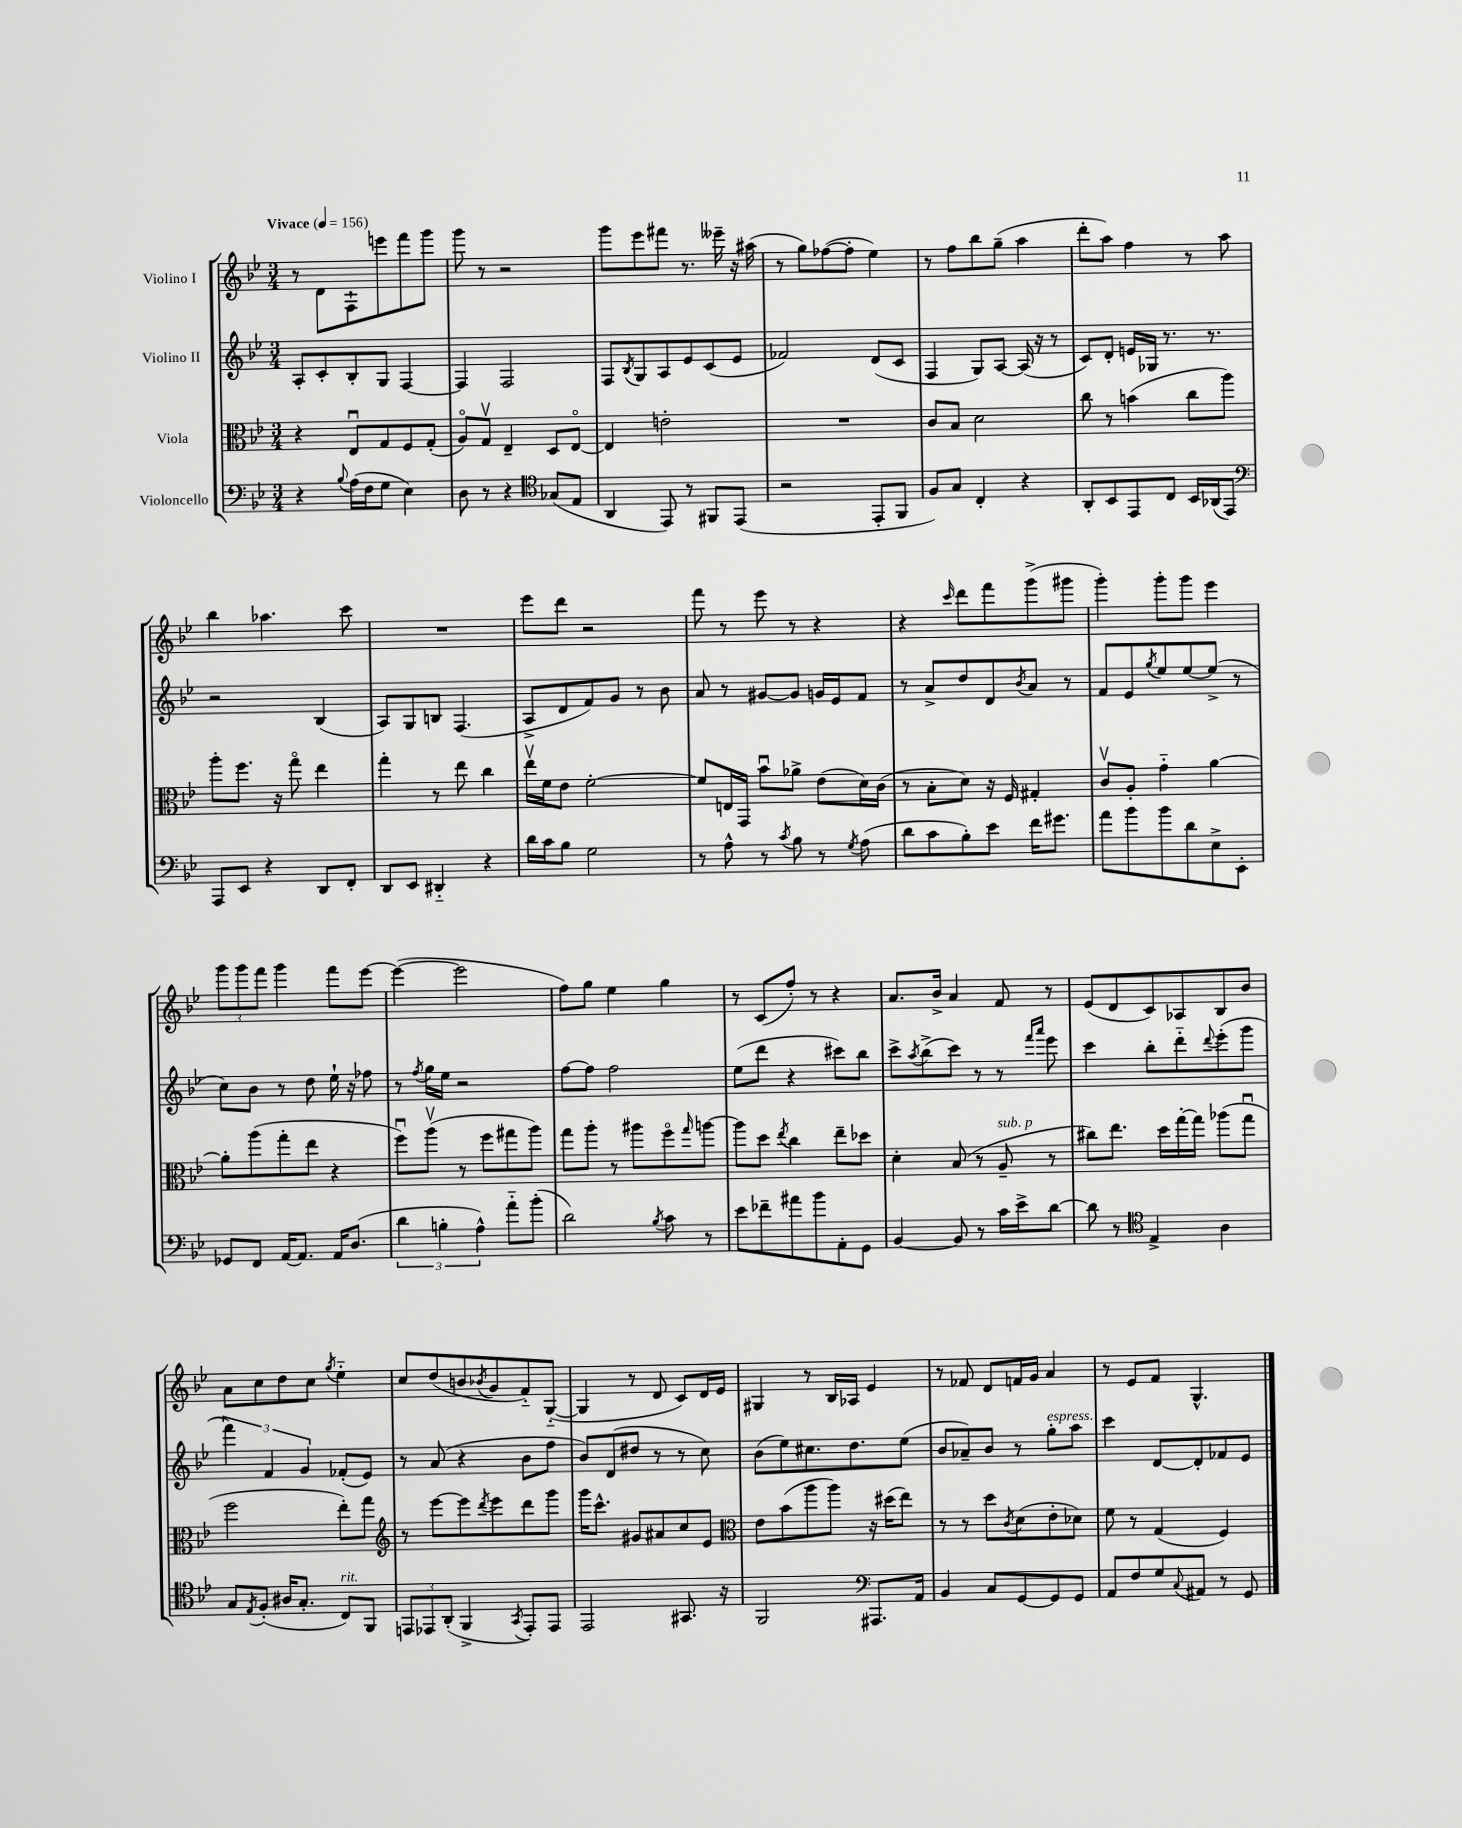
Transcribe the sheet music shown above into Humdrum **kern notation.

**kern	**kern	**kern	**kern
*staff4	*staff3	*staff2	*staff1
*clefF4	*clefC3	*clefG2	*clefG2
*k[b-e-]	*k[b-e-]	*k[b-e-]	*k[b-e-]
*M3/4	*M3/4	*M3/4	*M3/4
*MM156	*MM156	*MM156	*MM156
4r	4r	8A'/L	8r
.	.	8c'/	8d\L
8qqB-/	.	.	.
(16A\LL	8E-u/L	8B-'/	8F`\
16F\J	.	.	.
8G\J	8G/	8G/J	8eee\
4E-\)	8F/	[4F/	8fff\
.	(8G'/J	.	8ggg\J
=	=	=	=
8D\	8Ao/L)	4F/]	8ggg\
8r	8Gv/J	.	8r
4r	4E-~/	2F/	2r
*clefC4	*	*	*
(8G-/L	8D/L	.	.
8E-/J	[8E-o/J	.	.
=	=	=	=
4AA/	4E-/]	8F/L	8ggg\L
.	.	8qB-/	.
.	.	8G/	8eee-\
8EE-/)	2e'\	8A/	8fff#\J
8r	.	8e-/	8.r
8FF#/L	.	(8c/	.
.	.	.	16eee--~\
(8EE-/J	.	8e-/J	16r
.	.	.	(16aa#\
=	=	=	=
2r	2.r	2f-/)	8r
.	.	.	8gg\L)
.	.	.	([8ff-\
.	.	.	8ff-'\]J
8EE-'/L	.	(8d/L	4ee-\)
8FF/J	.	8c/J	.
=	=	=	=
8F/L)	8c/L	4F/	8r
8G/J	8B-/J	.	8ff\L
4C'/	2d\	8G/L)	8bb-\
.	.	[8A/J	(8gg~\J
4r	.	(16A/]	4aa\
.	.	16r	.
.	.	8r	.
=	=	=	=
8AA'/L	8cc\	8c/L)	8ddd'\L
8BB-/	8r	8d'/J	8aa\J)
8EE-/	(4b\	16e/LL	4ff\
.	.	16G-/JJ	.
8C/J	.	8.r	.
16BB-/LL	8cc\L	.	8r
(16AA-/J	.	8.r	.
8EE-/J)	8aa\J)	.	8aa\
=	=	=	=
*clefF4	*	*	*
8AAA/L	8aa'\L	2r	4bb-\
8EE-/J	8.ff\J	.	.
4r	.	.	4.aa-\
.	16r	.	.
.	8ggo\	.	.
8DD/L	4ee-\	(4B-/	.
8FF'/J	.	.	8ccc\
=	=	=	=
8DD/L	4gg'\	8A/L)	2.r
8EE-/J	.	8G/	.
4DD#'~/	8r	8B/J	.
.	8ee-\	(4.F/	.
4r	4cc\	.	.
=	=	=	=
16d\LL	16ee-v\LL	8A^/L	8eee-\L
16c\J	16f\J	.	.
8B-\J	8e-\J	8d/	8ddd\J
2G\	[2f'\	8f/)	2r
.	.	8g/J	.
.	.	8r	.
.	.	8b-\	.
=	=	=	=
8r	8f/]L	8a/	8fff\
8A^^\	16E/L	8r	8r
.	16GG/JJ	.	.
8r	8b-u\L	[8g#/L	8eee-\
8qc/	.	.	.
8B-\	8a-^\J	8g#/]J	8r
8r	(8e-\L	16g/LL	4r
.	.	16e-/J	.
8qG/	.	.	.
(8A\	16d\L)	8f/J	.
.	(16c\JJ	.	.
=	=	=	=
8d\L	8r	8r	4r
8c\	8B-'\L	8a^/L	.
.	.	.	16qqccc/
8B-'\)	8d\J)	8dd/	8ddd\L
8e-\J	16r	8d/	8fff\
.	16F/	.	.
.	.	8qb-/	.
16f\LK	4G#'/	8a/J	(8ggg^\
8.g#\J	.	.	.
.	.	8r	8ggg#\J
=	=	=	=
8a\L	8cv/L	8f/L	4ggg'\)
8b-\	8A'/J	8e-/	.
.	.	8qgg/	.
8b-\	4g'~\	8ee-/	8ggg'\L
8d\	.	[8ee-/	8ggg\J
8E-^\	[4a\	(8ee-^/]J	4eee-\
8EE-'\J	.	8r	.
=	=	=	=
8GG-/L	8a'\]L	8cc\L)	12ggg\L
.	.	.	12ggg\
8FF/J	(8aa\	8b-\J	.
.	.	.	12fff\J
[16AA/LK	8gg'\	8r	4ggg\
8.AA/]J	.	.	.
.	8ee-\J	8dd\	.
16AA/LK	4r	16ee-`\	8fff\L
(8.D/J	.	16r	.
.	.	8ff-\	[8eee-\J
=	=	=	=
6d\	8ffu\L)	8r	(4eee-\_
.	.	8qff/	.
.	(8aav\J	16gg\LL	.
6B'\	.	.	.
.	.	16ee-\JJ	.
.	8r	2r	2eee-\]
6A^^\)	.	.	.
.	8ff\L	.	.
8a'~\L	8gg#\	.	.
(8b-'\J	8aa\J)	.	.
=	=	=	=
2d\)	8gg\L	[8ff\L	8ff\L)
.	8aa'\J	8ff\]J	8gg\J
.	8r	2ff\	4ee-\
.	8aa#\L	.	.
8qB-/	.	.	.
8c\	8ffo\	.	4gg\
.	16qqgg/	.	.
8r	[8aa\J	.	.
=	=	=	=
8e-\L	8aa\]L	(8ee-\L	8r
8f-~\	8dd\J	8ddd\J	(8c/L
.	8qee-/	.	.
8a#\	4cc\	4r	8ff'/J)
8b-\	.	.	8r
8AA'\	8ee-~\L	8ccc#\L)	4r
8GG\J	8dd-\J	8bb-\J	.
=	=	=	=
[4BB-/	4d'\	8ccc^\L	8.a/L
.	.	8qaa/	.
.	.	(8bb-^\	.
.	.	.	16b-^/Jk
8BB-/]	(8B-/	8ccc\J)	4a/
8r	8r	8r	.
16c\LL	8A~/	8r	8f/
16e-^\J	.	.	.
.	.	16qqfff/LL	.
.	.	16qqaaa/JJ	.
[8d\J	8r	8eee-\	8r
=	=	=	=
8d\]	8cc#\L)	4ccc\	(8e-/L
8r	8.ee-\J	.	8d/
*clefC4	*	*	*
4E-^/	.	8bb-'\L	8c/)
.	16dd\LL	.	.
.	[16gg'\	8ddd'~\	8A-/
.	16gg\]JJ	.	.
.	.	8qqddd/	.
4A\	(8aa-\L	(8eee-'\	8B-/
.	8ggu\J	8ggg\J	8b-/J
=	=	=	=
8G/L	2ff\	6fff\)	8a\L
8qE-/	.	.	.
(8F'/J	.	.	8cc\
.	.	6f/	.
16A#/LK	.	.	8dd\
8.G'/J	.	.	.
.	.	6g/	.
.	.	.	8cc\J
.	.	.	8qgg/
8C/L)	8ee-'\L)	(8f-'/L	4ee-'~\
8FF/J	8gg\J	8e-/J)	.
=	=	=	=
*	*clefG2	*	*
12EE/L	8r	8r	8cc/L
12EE-/	.	.	.
.	[8eee-\L	(8a/	(8dd/
(12AA'/J	.	.	.
4FF^/	8eee-\]	4r	8b/
.	8qddd/	.	8qb-/
.	8eee-\	.	8g/
8qGG/	.	.	.
8EE-'/L)	8ddd\	8b-\L	8f'~/)
8EE-/J	8ggg\J	8ff\J	([8G'~/J
=	=	=	=
2EE-/	16ggg\LK	8b-/L)	4G/]
.	8.ccc^^\J	.	.
.	.	(8d/	.
.	8g#/L	8dd#/J	8r
.	8a#/	8r	8d/
8.GG#/	8cc/	8r	8c/L)
.	8e-/J	8cc\)	16d/L
16r	.	.	16e-/JJ
=	=	=	=
*	*clefC3	*	*
2FF/	8e-\L	(8b-\L	4G#/
.	(8b-\	8ee-\)	.
.	8aa\	8.cc#\	8r
.	8aa\J)	.	16B-/LL
.	.	8.dd\	16A-/JJ
*clefF4	*	*	*
8.AAA#/L	16r	.	4e-/
.	(16dd#\LK	.	.
.	8ee-\J)	(8ee-\J	.
16AA/Jk	.	.	.
=	=	=	=
4BB-/	8r	8b-/L	8r
.	8r	8a-~/)	8f-/
8C/L	8dd\L	8b-/J	8d/L
.	8qc/	.	.
[8GG/	(8d\	8r	16f/L
.	.	.	16g/JJ
8GG/]	8e-'\	8gg'\L	4a/
8GG/J	8d-\J)	8aa\J	.
=	=	=	=
8AA/L	8f\	4ccc\	8r
8F/	8r	.	8e-/L
8G/	(4G/	[8d/L	8f/J
8qqC/	.	.	.
8AA#/J	.	8d'/]	4.G^^/
8r	4F/)	8f-/	.
8GG/	.	8e-/J	.
==	==	==	==
*-	*-	*-	*-
